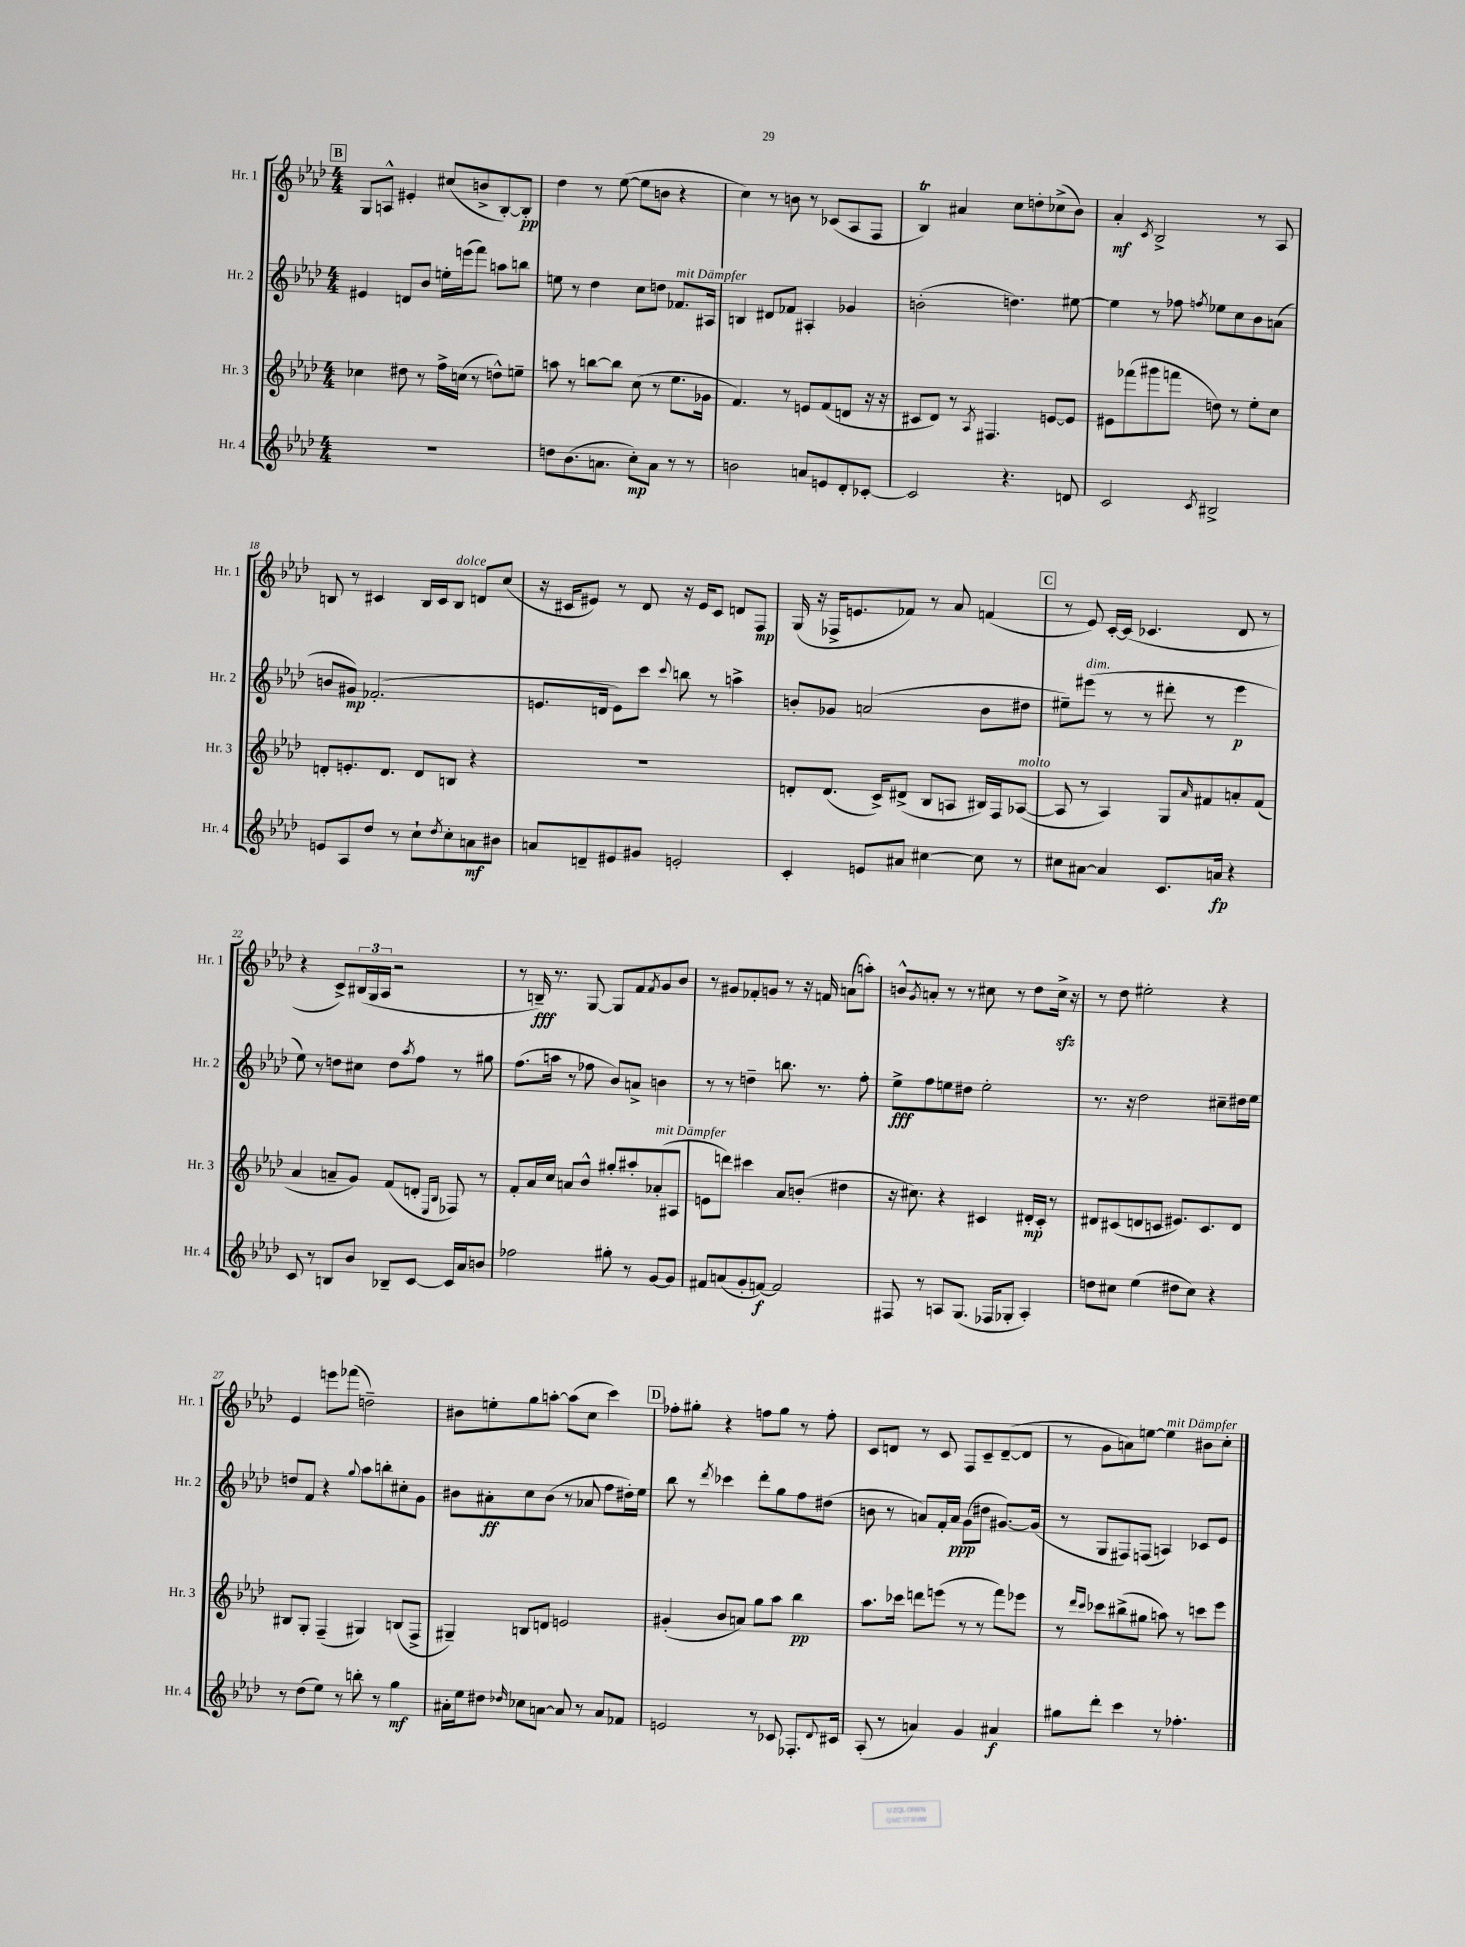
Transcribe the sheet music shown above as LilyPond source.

<<
\new StaffGroup <<
\new Staff = "s0" \with { instrumentName = "Hr. 1" shortInstrumentName = "Hr. 1" } {
    \clef treble \key aes \major \numericTimeSignature \time 4/4
    \mark \markup { \box "B" } g8 a8-^ eis'4-. cis''8( b'8-> bes8~-.) bes8-.\pp |
    des''4 r8 ees''8~( ees''8 b'8 r4 |
    c''4) r8 b'8 r8 ces'8( aes8 f8 |
    bes4\trill) ais'4 c''8 d''8-. ces''8->( bes'8) |
    aes'4-.\mf \acciaccatura { c'8 } bes2-> r8 aes8 |
    b8 r8 cis'4 b16 cis'16 b8^\markup { \italic "dolce" } d'8 c''8( |
    r16 cis'16 eis'8) r8 des'8 r16 eis'16 cis'8 d'8 f8\mp |
    g16( r16 fes16-> e'8. fes'8) r8 aes'8 f'4( |
    \mark \markup { \box "C" } r8 ees'8) c'16~-. c'16( ces'4. des'8 r8 |
    r4 c'8->) \tuplet 3/2 { bis16( g16 aes16 } r2 |
    r8 b16--\fff) r8. g8~ g8 f'8 \acciaccatura { f'8 } g'8 bes'8 |
    r8 gis'8 fes'8-. g'8 r8 r16 f'16 a'8( a''8-.) |
    b'8-^ \acciaccatura { g'8 } a'8-. r8 r8 cis''8 r8 des''8 cis''16->\sfz r16 |
    r8 des''8 eis''2-. r4 |
    ees'4 e'''8 fes'''8( d''2--) |
    bis'8 e''8-. g''8 a''8~-. a''8( c''8 c'''4) |
    \mark \markup { \box "D" } fes''8-. gis''8-. r4 f''8 gis''8 r8 f''8-. |
    c'8 d'8 r8 c'8 f8 c'8-- d'8~--( d'8 |
    r8 g'8 a'8) e''8~ e''4^\markup { \italic "mit Dämpfer" } bis'8 c''8-. \bar "|." |
}
\new Staff = "s1" \with { instrumentName = "Hr. 2" shortInstrumentName = "Hr. 2" } {
    \clef treble \key aes \major \numericTimeSignature \time 4/4
    \mark \markup { \box "B" } eis'4 d'8 bes'8 e''16-. e'''16( f'''8) a''8 b''8 |
    e''8 r8 des''4 c''8 d''8 fes'8.^\markup { \italic "mit Dämpfer" } ais16 |
    b4 dis'8 fes'8 ais4-. ges'4 |
    b'2-.( d''4.) eis''8~ |
    eis''4 r8 fes''8 \acciaccatura { f''8 } ees''8 c''8 bes'8 a'8( |
    b'8 gis'8\mp) fes'2.-.( |
    e'8. d'16 e'8) c'''8 \appoggiatura { c'''8 } b''8 r8 a''4-> |
    b'8-. ges'8 a'2( b'8 dis''8 |
    \mark \markup { \box "C" } eis''8--) eis'''8^\markup { \italic "dim." }( r8 r8 dis'''8-. r8 eis'''4\p |
    ees''8) r8 d''8 cis''8 d''8 \acciaccatura { aes''8 } f''8 r8 gis''8 |
    f''8.( a''16 r8 fes''8 bes'8) a'8-> b'4 |
    r8 r8 d''4-- b''8. r8. f''8-. |
    ees''8->\fff f''8 e''8 dis''8 e''2-. |
    r8. r16 des''2 cis''8-- dis''16 ees''16 |
    d''8 f'8 r4 \appoggiatura { g''8 } aes''8 b''8-. cis''8-. g'8 |
    bis'8 ais'8-.\ff c''8 bis'8( r8 aes'8 f''8 dis''16-.) ees''16 |
    \mark \markup { \box "D" } bes''8 r8 \acciaccatura { des'''8 } ces'''4 des'''8-. g''8 f''8 dis''8( |
    b'8 r8 a'8) f'16-. a'16\ppp g'8( dis''8 gis'8.~) gis'16( |
    r8 g8 fis8) f8( a4) ces'8 ees'8 \bar "|." |
}
\new Staff = "s2" \with { instrumentName = "Hr. 3" shortInstrumentName = "Hr. 3" } {
    \clef treble \key aes \major \numericTimeSignature \time 4/4
    \mark \markup { \box "B" } ces''4 dis''8 r8 f''16-> c''16( r8 d''8-^) e''8-- |
    a''8 r8 b''8~ b''8 c''8( r8 ees''8. ges'16 |
    f'4.) r8 e'8 f'8( d'8 r16 r16 |
    cis'8 des'8) r8 \acciaccatura { aes8 } fis4. e'8~ e'8 |
    eis'8 fes'''8( gis'''8 f'''8 d''8) r8 ees''8-. c''8 |
    d'8-. e'8.-. d'8. d'8 b8 r4 |
    R1 |
    d'8-. d'8.( c'16->) dis'8->( bes8 a8 bis16) f16 aes8~^\markup { \italic "molto" }( |
    \mark \markup { \box "C" } aes8 r8 aes4) g8 \grace { aes'16 } fis'8 a'8-. fis'8( |
    aes'4 a'8-- g'8) f'8( d'8-. \grace { ees16 bes16 } fes8) r8 |
    f'8-. aes'16 c''16 a'8 bes'8-^ gis''8-. ais''8-. aes'8-.^\markup { \italic "mit Dämpfer" }( ais8 |
    e'8 d'''8) cis'''4 aes'8 b'8-.( dis''4 |
    r16 cis''8.) r4 cis'4 dis'16-.\mp cis'16-. r8 |
    dis'8 cis'8( d'8 c'8 eis'8.) c'8. d'8 |
    bis8 g8-. f4--( gis4) b8( f8-> |
    gis4--) b8 d'8 e'2 |
    \mark \markup { \box "D" } gis'4-.( bes'8 a'8) g''8 aes''8 bes''4\pp |
    aes''8. ces'''16 d'''8 e'''8( r8 r8 f'''8) ees'''8 |
    r8 \grace { des'''16 c'''16 } ces'''8 bis''8->( gis''8 a''8) r8 c'''8 ees'''8 \bar "|." |
}
\new Staff = "s3" \with { instrumentName = "Hr. 4" shortInstrumentName = "Hr. 4" } {
    \clef treble \key aes \major \numericTimeSignature \time 4/4
    \mark \markup { \box "B" } R1 |
    d''8 bes'8.( a'8. c''8-.\mp) a'8 r8 r8 |
    b'2 a'8 e'8 des'8-. ces'8~-. |
    ces'2 r4. d'8 |
    c'2 \acciaccatura { c'8 } bis2-> |
    e'8 aes8 des''8 r8 c''8-! \acciaccatura { des''8 } c''8-. a'8\mf bis'8 |
    a'8 d'8-- eis'8 gis'8 e'2-. |
    c'4-. e'8 ais'8 cis''4~ cis''8 r8 |
    \mark \markup { \box "C" } cis''8 ais'8~ ais'4 c'8. a'16\fp r4 |
    c'8 r8 b8 bes'8 bes8-- c'8~ c'16 aes'16 b'8 |
    fes''2 gis''8-. r8 g'8~ g'8 |
    fis'8 a'8( g'8-. f'8~\f) f'2 |
    fis8 r8 a8 g8.( fes16 ges8-. a4-.) |
    d''8 cis''8 ees''4( dis''8 cis''8) r4 |
    r8 des''8( ees''8) r8 b''8-. r8 g''4\mf |
    ais'16-. ees''16 dis''8 \grace { des''16 } ces''8 a'8~ a'8 r8 a'8 fes'8 |
    \mark \markup { \box "D" } e'2 r8 ces'8 fes8.-. \appoggiatura { des'8 } cis'16 |
    aes8-.( r8 a'4) g'4 ais'4\f |
    gis''8 des'''8-. c'''4 r8 fes''4.-. \bar "|." |
}
>>
>>
\layout { \context { \Score currentBarNumber = #13 } }
